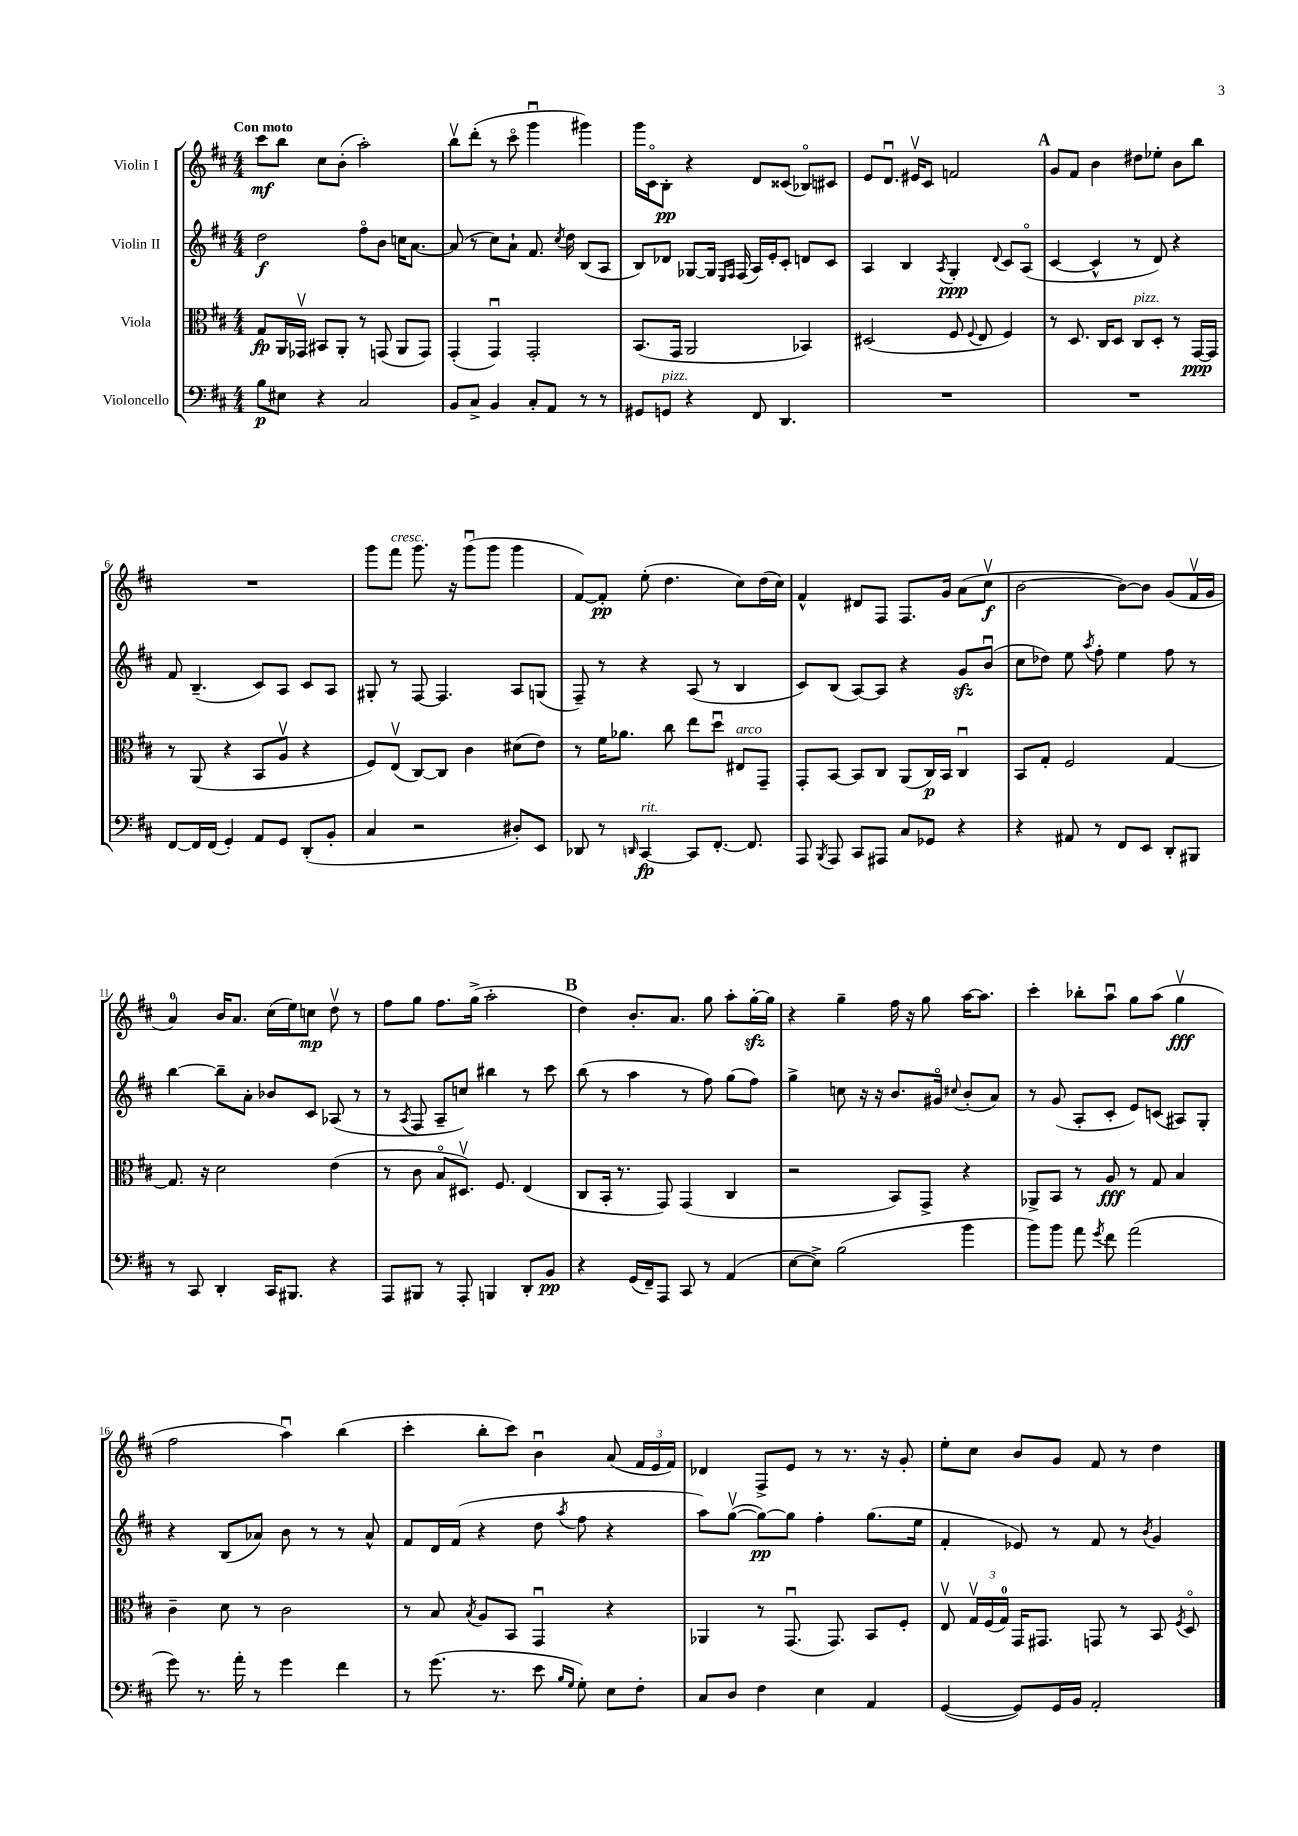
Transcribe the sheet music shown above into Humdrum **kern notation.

**kern	**kern	**kern	**kern
*staff4	*staff3	*staff2	*staff1
*clefF4	*clefC3	*clefG2	*clefG2
*k[f#c#]	*k[f#c#]	*k[f#c#]	*k[f#c#]
*M4/4	*M4/4	*M4/4	*M4/4
8B	8G	2dd	8ccc#
8E#	16AA	.	8bb
.	16GG-v	.	.
4r	8BB#	.	8cc#
.	8AA'	.	(8b'
2C#	8r	8ff#o	2aa')
.	(8GG	8b	.
.	8AA	16cc	.
.	.	[8.a	.
.	8GG)	.	.
=	=	=	=
8BB	(4GG'	(8a]	8bbv
8C#^	.	8r	(8ddd'
4BB	4GGu)	8cc#)	8r
.	.	8a`	8ccc#o
8C#'	2GG'	8.f#	4gggu
8AA	.	.	.
.	.	8qcc#	.
.	.	16dd	.
8r	.	(8B	4ggg#)
8r	.	8A	.
=	=	=	=
8GG#	(8.BB	8B)	16ggg
.	.	.	16c#o
8GG	.	8d-	8B'
.	16GG	.	.
4r	2AA	[8G-	4r
.	.	16G-]	.
.	.	16qqE	.
.	.	16qqF#	.
.	.	(16F#	.
8FF#	.	16A)	8d
.	.	16e'	.
4.DD	.	8c#'	(8c##
.	4BB-)	8d	8B-o)
.	.	8c#	8c#
=	=	=	=
1r	(2D#	4A	8e
.	.	.	8.du
.	.	4B	.
.	.	.	16e#v
.	.	.	8c#
.	.	8qA	.
.	8F#	4G'	2f
.	8qqF#	.	.
.	8E	.	.
.	.	8qqd	.
.	4F#)	8c#	.
.	.	(8Ao	.
=	=	=	=
1r	8r	[4c#	8g
.	8.D	.	8f#
.	.	4c#^^]	4b
.	16C#	.	.
.	8D	.	.
.	8C#	8r	8dd#
.	8D'	8d)	8ee-'
.	8r	4r	8b
.	[16GG	.	8bb
.	16GG]	.	.
=	=	=	=
[8FF#	8r	8f#	1r
16FF#]	(8AA	(4.B~	.
(16FF#	.	.	.
4GG')	4r	.	.
8AA	8BB	8c#)	.
8GG	8Av	8A	.
(8DD'	4r	8c#	.
8BB'	.	8A	.
=	=	=	=
4C#	8F#)	8G#'	8ggg
.	(8Ev	8r	8fff#
2r	[8C#)	[8F#	8.ggg
.	8C#]	4.F#]	.
.	.	.	16r
.	4c#	.	(8gggu
.	.	.	8ggg
8D#')	(8d#	8A	4ggg
8EE	8e)	(8G	.
=	=	=	=
8DD-	8r	8F#~)	[8f#)
8r	16f#	8r	8f#']
.	8.a-	.	.
16qqDD	.	.	.
[4CC#	.	4r	(8ee'
.	8cc#	.	4.dd
8CC#]	8ee	(8A	.
[8.FF#'	8ddu	8r	.
.	8E#	4B	8cc#)
8.FF#]	.	.	.
.	8GG~	.	(16dd
.	.	.	16cc#)
=	=	=	=
8AAA	8GG'	8c#)	4f#^^
8qBBB	.	.	.
8AAA	[8BB	(8B	.
8CC#	8BB]	[8A)	8d#
8AAA#	8C#	8A]	8F#
8C#	(8AA	4r	8.F#
8GG-	16C#)	.	.
.	16BB	.	16g
4r	4C#u	8g	(8a
.	.	(8bu	8cc#v
=	=	=	=
4r	8BB	8cc#	[2b
.	8G'	8dd-)	.
8AA#	2F#	8ee	.
.	.	8qaa	.
8r	.	8ff#'	.
8FF#	.	4ee	8b_)
8EE	.	.	8b]
8DD'	[4G	8ff#	(8g
8BBB#	.	8r	16f#v
.	.	.	16g
=	=	=	=
8r	8.G]	[4bb	4a)
8CC#	.	.	.
.	16r	.	.
4DD'	2d	8bb~]	16b
.	.	.	8.a
.	.	8a'	.
16CC#	.	8b-	(16cc#
8.BBB#	.	.	16ee)
.	.	8c#	8cc
4r	(4e	(8A-	8ddv
.	.	8r	8r
=	=	=	=
8AAA	8r	8r	8ff#
.	.	8qA	.
8BBB#	8c#	8F#	8gg
8r	8Bo	8A~	8.ff#
8AAA'	8.D#v)	8cc)	.
.	.	.	(16gg^
4BBB	.	4bb#	2aa'
.	8.F#	.	.
8DD'	(4E	8r	.
8BB	.	8ccc#	.
=	=	=	=
4r	8C#	(8bb	4dd)
.	16BB'	8r	.
.	8.r	.	.
(16GG	.	4aa	8.b'
16FF#~)	.	.	.
8AAA	8GG)	.	.
.	.	.	8.a
8CC#	(4GG	8r	.
8r	.	8ff#)	8gg
(4AA	4C#	(8gg	8aa'
.	.	8ff#)	[16gg'
.	.	.	16gg]
=	=	=	=
[8E	2r	4gg^	4r
8E^])	.	.	.
(2B	.	8cc	4gg~
.	.	16r	.
.	.	16r	.
.	8BB)	8.b	16ff#
.	.	.	16r
.	8GG^	.	8gg
.	.	16g#o	.
.	.	8qqcc#	.
4b	4r	(8b'	[16aa
.	.	.	8.aa]
.	.	8a)	.
=	=	=	=
8b)	8AA-^	8r	4ccc#'
8b	8BB	(8g	.
8a	8r	8A'	8bb-'
8qg	.	.	.
8f#	8A	8c#'	8aau
(2a	8r	8e)	8gg
.	8G	(8c	(8aa
.	4B	8A#)	4ggv
.	.	8G'	.
=	=	=	=
8g)	4c#~	4r	2ff#
8.r	.	.	.
.	8d	(8B	.
16a'	.	.	.
8r	8r	8a-)	.
4g	2c#	8b	4aau)
.	.	8r	.
4f#	.	8r	(4bb
.	.	8a-^^	.
=	=	=	=
8r	8r	8f#	4ccc#'
(8.g	8B	16d	.
.	.	(16f#	.
.	8qB	.	.
.	8A	4r	8bb'
8.r	.	.	.
.	8BB	.	8ccc#)
8e	4GGu	8dd	4bu
16qqB	.	.	.
16qqG	.	8qaa	.
8G')	.	8ff#	.
8E	4r	4r	(8a
8F#'	.	.	24f#
.	.	.	24e
.	.	.	24f#)
=	=	=	=
8C#	4AA-	8aa)	4d-
8D	.	([8ggv	.
4F#	8r	8gg_)	8F#^
.	(8.GGu	8gg]	8e
4E	.	4ff#'	8r
.	8.GG)	.	.
.	.	.	8.r
4AA	8BB	(8.gg	.
.	.	.	16r
.	8F#'	.	8g'
.	.	16ee	.
=	=	=	=
([4GG	8Ev	4f#'	8ee'
.	24Gv	.	8cc#
.	(24F#	.	.
.	24G)	.	.
8GG])	16GG	8e-)	8b
.	8.GG#	.	.
16GG	.	8r	8g
16BB	.	.	.
2AA'	8GG	8f#	8f#
.	8r	8r	8r
.	.	8qb	.
.	8BB	4g	4dd
.	8qF#	.	.
.	8Do	.	.
==	==	==	==
*-	*-	*-	*-
